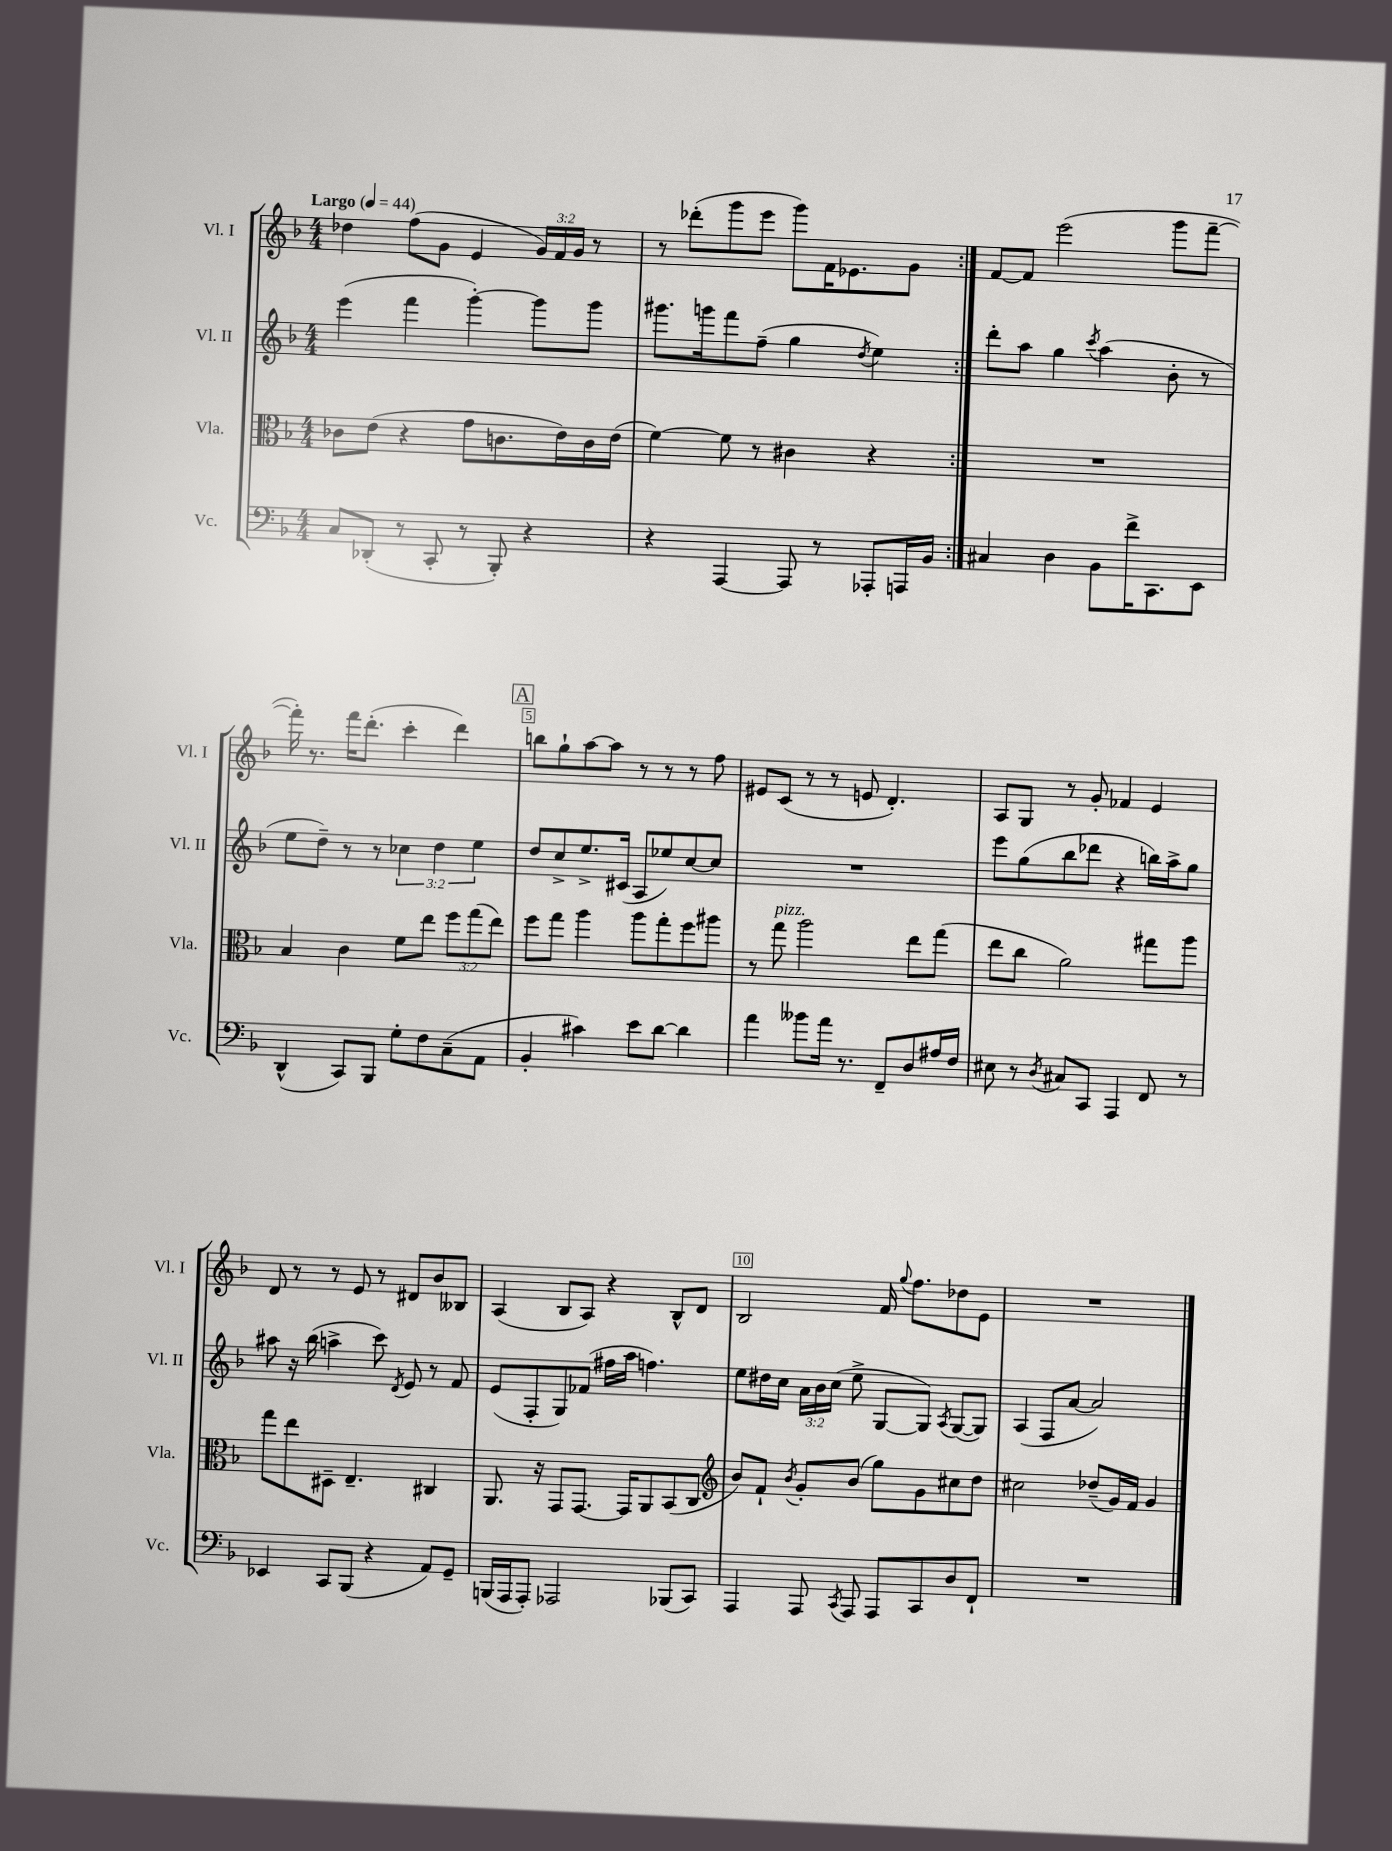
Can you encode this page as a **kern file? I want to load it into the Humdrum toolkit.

**kern	**kern	**kern	**kern
*staff4	*staff3	*staff2	*staff1
*clefF4	*clefC3	*clefG2	*clefG2
*k[b-]	*k[b-]	*k[b-]	*k[b-]
*M4/4	*M4/4	*M4/4	*M4/4
*MM44	*MM44	*MM44	*MM44
8C	8c-	(4eee	4dd-
(8DD-'	(8e	.	.
8r	4r	4fff	(8ff
8CC'	.	.	8g
8r	8g	[4ggg')	4e
8BBB-')	8.c	.	.
4r	.	8ggg]	24g)
.	.	.	24f
.	16e)	.	.
.	.	.	24g
.	16c	8ggg	8r
.	(16e	.	.
=	=	=	=
4r	[4f)	8.ggg#	8r
.	.	.	(8ddd-'
.	.	16ggg	.
[4AAA	8f]	8fff	8ggg
.	8r	(8ff~	8eee
8AAA]	4c#	4gg	8ggg)
8r	.	.	16f
.	.	.	8.e-
.	.	8qdd	.
8AAA-'	4r	4ee)	.
16AAA	.	.	8g
16BB-	.	.	.
=:|!	=:|!	=:|!	=:|!
4C#	1r	8ddd'	[8f
.	.	8aa	8f]
4D	.	4gg	(2eee
.	.	8qccc	.
8BB-	.	(4aa	.
16f^	.	.	.
8.CC	.	.	.
.	.	8b-'	8ggg
8EE	.	8r	[8fff~
=	=	=	=
(4DD^^	4B-	8ee	16fff'])
.	.	.	8.r
.	.	8dd~)	.
8CC)	4c	8r	16fff
.	.	.	(8.ddd'
8BBB-	.	8r	.
8G'	8f	6cc-	4ccc'
8F	8ee	.	.
.	.	6dd	.
(8C~	12ff	.	4ddd)
.	(12gg	6ee	.
8AA	.	.	.
.	12ee)	.	.
=	=	=	=
4BB-'	8ff	8dd	8bb
.	8gg	8cc^	8gg`
4c#)	4aa	8.ee^	[8aa
.	.	.	8aa]
.	.	(16c#	.
8e	8aa	8A	8r
[8d	8gg'	8ee-)	8r
4d]	8ff	[8cc	8r
.	8aa#	8cc]	8ff
=	=	=	=
4a	8r	1r	8e#
.	8gg	.	(8c
8b--	2aa	.	8r
16a	.	.	8r
8.r	.	.	.
.	.	.	8e
8FF~	.	.	4.d')
8D	8ee	.	.
16A#	(8gg	.	.
16F	.	.	.
=	=	=	=
8E#	8ee	8eee	8A
8r	8cc	(8gg	8G
8qD	.	.	.
8C#	2a)	8bb-	8r
8CC	.	8ddd-	8g'
4AAA	.	4r	4f-
8FF	8gg#	16bb)	4e
.	.	16aa^	.
8r	8aa	8gg	.
=	=	=	=
4EE-	8gg	8aa#	8d
.	8ee	16r	8r
.	.	(16bb-	.
8CC	8D#~	4aa^	8r
(8BBB-	4.E~	.	8e
4r	.	8ccc)	8r
.	.	8qd	.
.	.	8e	8d#
8AA)	4C#	8r	8b-
8GG~	.	8f	8B--
=	=	=	=
(16BBB	8.AA	(8e	(4A
16AAA	.	.	.
8AAA')	.	8F'	.
.	16r	.	.
2AAA-	8GG	8G)	8B-
.	[8.GG	(8f-	8A)
.	.	16ff#	4r
.	16GG]	16aa	.
.	8AA	4.ff)	.
(8BBB-	(8BB-	.	8B-^^
8CC)	8C	.	8d
=	=	=	=
*	*clefG2	*	*
4AAA	8b-)	8ee	2B-
.	8f`	16dd#	.
.	.	16cc	.
.	8qb-	.	.
8AAA	8g'	24a	.
.	.	24b-	.
.	.	(24cc	.
8qCC	.	.	.
8AAA	(8b-	8ee^	.
8AAA	8gg)	[8G	16f
.	.	.	8qqgg
.	.	.	8.ff
8CC	8g	8G])	.
.	.	8qA	.
8D	8cc#	([8G	8dd-
8FF`	8dd	8G])	8e
=	=	=	=
1r	2cc#	(4A	1r
.	.	8F	.
.	.	[8a	.
.	(8dd-~	2a])	.
.	16g)	.	.
.	16f	.	.
.	4g	.	.
==	==	==	==
*-	*-	*-	*-
